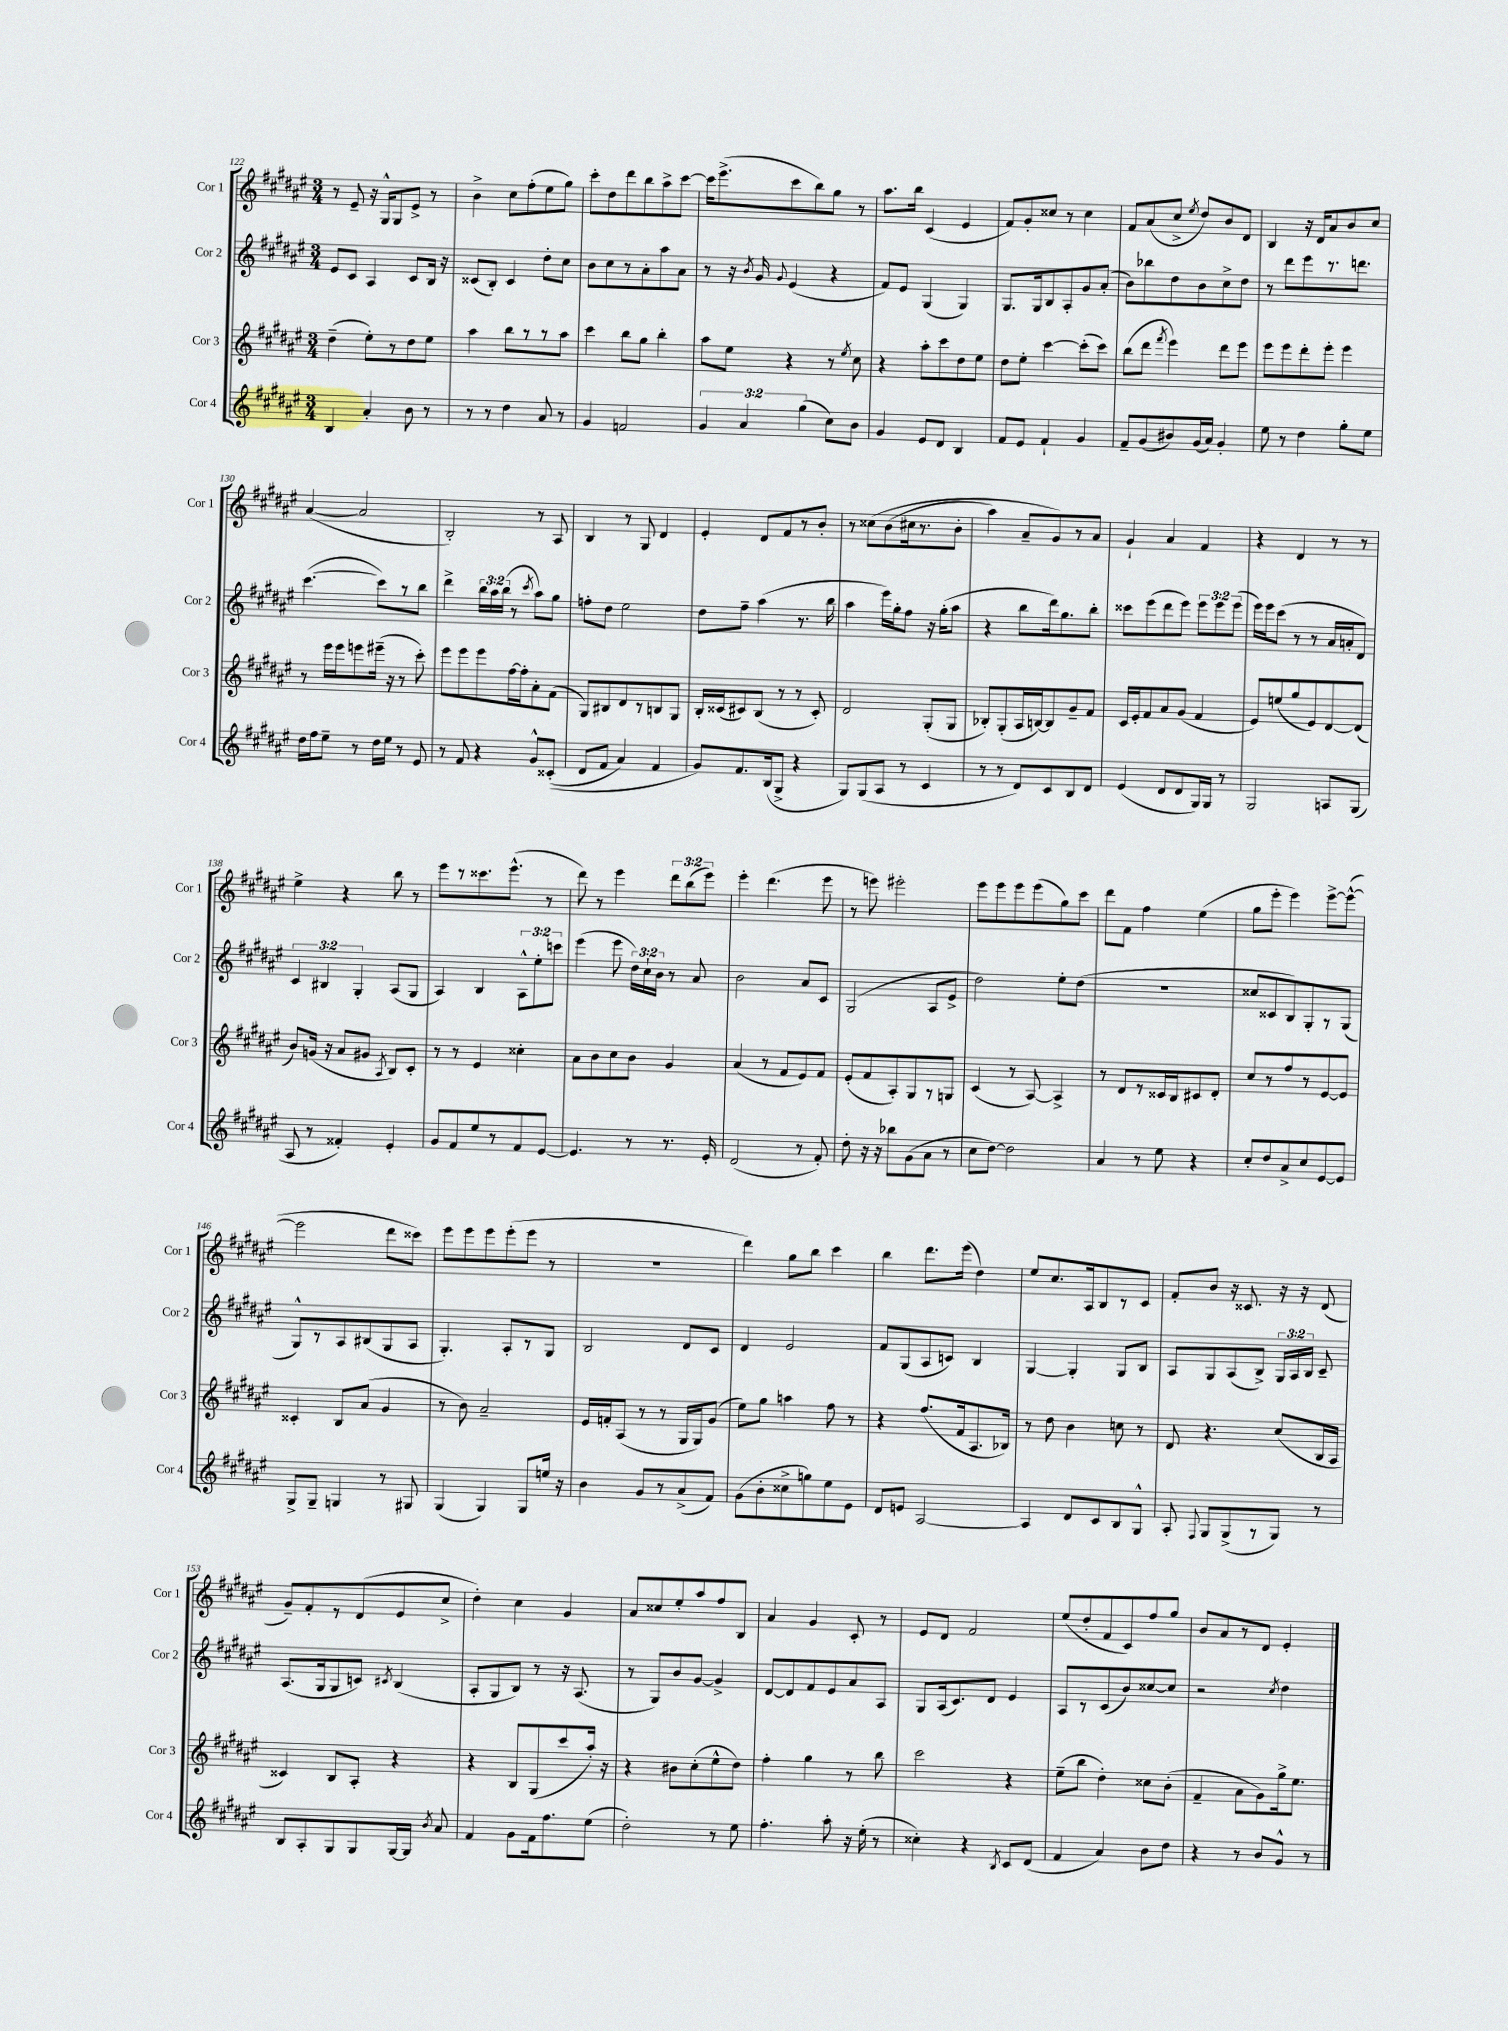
<<
\new StaffGroup <<
\new Staff = "s0" \with { instrumentName = "Cor 1" shortInstrumentName = "Cor 1" } {
    \clef treble \key fis \major \numericTimeSignature \time 3/4 \override Staff.TupletNumber.text = #tuplet-number::calc-fraction-text
    \autoBeamOff r8 eis'8-- r16 gis16[-^ gis8 eis'8]-> r8 |
    b'4-> cis''8[ fis''8-.( eis''8 gis''8]) |
    cis'''8[-. dis''8 dis'''8 b''8 ais''8-> cis'''8]~ |
    cis'''16[ eis'''8.->( cis'''8 b''8) gis''8] r8 |
    ais''8.[ b''16] cis'4( eis'4 |
    fis'8[) gis'8-. cisis''8] r8 cisis''4 |
    fis'8[ ais'8( cis''8]-> \acciaccatura { eis''8 } dis''8[) b'8 dis'8] |
    b4 r16 dis'16[ ais'8 b'8 cis''8] |
    ais'4~( ais'2 |
    b2-.) r8 ais8 |
    b4 r8 gis8 dis'4 |
    eis'4-. dis'8[ fis'8 r8 b'8]-. |
    r8 cisis''8[\( b'8( cis''16 r8. b'8]-. |
    ais''4) ais'8[-- gis'8\) r8 ais'8] |
    gis'4-! ais'4 fis'4 |
    r4 dis'4 r8 r8 |
    eis''4-> r4 b''8 r8 |
    eis'''8[ r8 cisis'''8. eis'''8.]-^( r8 |
    dis'''8) r8 eis'''4 \tuplet 3/2 { dis'''8[ b''8( eis'''8]) } |
    eis'''4-. dis'''4.( eis'''8 |
    r8 e'''8) eis'''2-. |
    eis'''8[ eis'''8 eis'''8 eis'''8( gis''8) cis'''8] |
    dis'''8[ fis'8] fis''4 eis''4( |
    gis''8[ eis'''8]-. eis'''4) eis'''8[~-> eis'''8]~-^( |
    eis'''2 dis'''8[ cisis'''8]) |
    eis'''8[ eis'''8 eis'''8 eis'''8-.( eis'''8] r8 |
    R2. |
    dis'''4) gis''8[ b''8] cis'''4 |
    b''4 dis'''8.[ eis'''16]( dis''4) |
    eis''8[ cis''8. ais16 b8 r8 cis'8] |
    fis'8[-. b'8] r16 cisis'8. r16 r16 dis'8( |
    gis'8[--) fis'8-. r8 dis'8( eis'8 cis''8]-> |
    dis''4-.) cis''4 gis'4 |
    ais'8[ cisis''8 eis''8-. ais''8 fis''8 b8] |
    ais'4 gis'4 cis'8-. r8 |
    eis'8[ dis'8] fis'2 |
    eis''8[( dis''8-. fis'8 cis'8) fis''8 gis''8] |
    b'8[ ais'8 r8 dis'8] eis'4-. \bar "|." |
}
\new Staff = "s1" \with { instrumentName = "Cor 2" shortInstrumentName = "Cor 2" } {
    \clef treble \key fis \major \numericTimeSignature \time 3/4 \override Staff.TupletNumber.text = #tuplet-number::calc-fraction-text
    \autoBeamOff eis'8[ cis'8] ais4 cis'8[ b16] r16 |
    cisis'8[( b8]-.) cisis'4 dis''8[-. cis''8] |
    b'8[ cis''8 r8 ais'8-. ais''8 ais'8] |
    r8 r16 \acciaccatura { b'8 } gis'16 \appoggiatura { gis'8 } eis'4( r4 |
    fis'8[) eis'8] gis4( gis4) |
    gis8.[ gis16 b8 ais8-. gis'8 ais'8]-.( |
    b'8[) bes''8 dis''8 b'8 cis''8-> dis''8] |
    r8 dis'''8[ eis'''8 r8. d'''8.] |
    cis'''4.~( cis'''8[) r8 b''8] |
    dis'''4-> \tuplet 3/2 { b''16[ ais''16 b''16]( } r8 \acciaccatura { cis'''8 } ais''8[) gis''8] |
    f''8[-. dis''8] eis''2 |
    dis''8[ fis''8]-- ais''4( r8. b''16 |
    ais''4 eis'''16[) gis''16-. fis''8] r16 gis''16[-.( ais''8] |
    r4 b''8[ dis'''16) gis''8. b''8]-. |
    cisis'''8[ eis'''8( dis'''8 eis'''8]) \tuplet 3/2 { eis'''8[ eis'''8 eis'''8]( } |
    eis'''16[) eis'''16 cis'''8]( r8 r8 ais'16[ a'16-. dis'8]) |
    \tuplet 3/2 { cis'4 bis4 gis4-. } ais8[( gis8] |
    ais4) b4 \tuplet 3/2 { ais8[-^ eis''8-. c'''8] } |
    eis'''4( eis'''8 \tuplet 3/2 { dis''16[) cis''16-! b'16] } r8 ais'8 |
    b'2 ais'8[ cis'8] |
    gis2( ais8[ eis'8]-> |
    dis''2) eis''8[-. dis''8]( |
    R2. |
    cisis''8[ cisis'8 b8) gis8-. r8 gis8]( |
    gis8[-^) r8 ais8 bis8( gis8 ais8] |
    gis4.-.) ais8[-. r8 gis8] |
    b2 dis'8[ cis'8] |
    dis'4 eis'2 |
    fis'8[ gis8( ais8 c'8]) b4 |
    gis4~ gis4-. gis8[ b8] |
    ais8[ gis8 ais8( b8]->) \tuplet 3/2 { gis16[ ais16 b16] } cis'8-- |
    ais8.[( gis16 gis8 c'8]) \acciaccatura { cis'8 } b4( |
    ais8[-. gis8 b8]) r8 r16 ais8.( |
    r8 gis8[) b'8 gis'8]~ gis'4-> |
    dis'8[~ dis'8 fis'8 eis'8 ais'8 ais8] |
    gis8[ ais16( cis'8.) dis'8] eis'4 |
    ais8[ r8 cis'8( b'8) cisis''8~ cisis''8] |
    r2 \acciaccatura { cis''8 } dis''4 \bar "|." |
}
\new Staff = "s2" \with { instrumentName = "Cor 3" shortInstrumentName = "Cor 3" } {
    \clef treble \key fis \major \numericTimeSignature \time 3/4
    \autoBeamOff dis''4--( eis''8[-.) r8 dis''8 eis''8] |
    ais''4 b''8[ r8 r8 ais''8] |
    cis'''4 b''8[ gis''8] b''4-. |
    ais''8[ eis''8] r4 r8 \acciaccatura { eis''8 } cis''8 |
    r4 ais''8[-. cis'''8 dis''8 eis''8] |
    dis''8[ eis''8]-. cis'''4~ cis'''8[-.( cis'''8]) |
    b''8[( dis'''8] \acciaccatura { fis'''8 } eis'''4) dis'''8[ eis'''8] |
    eis'''8[ eis'''8 dis'''8-. eis'''8]-. eis'''4 |
    r8 eis'''16[ eis'''16 e'''8 eis'''16]--( r16 r8 cis'''8-.) |
    eis'''8[ eis'''8 eis'''8 fis''16~ fis''16-. ais'8-. fis'8]( |
    gis8[) bis8 dis'8 r8 b8 gis8] |
    b16[-. cisis'16( cis'8) b8]( r8 r8 cis'8-.) |
    dis'2 gis8[-.( gis8] |
    bes8[-.) gis8-.( ais16 b16~) b8 gis'8-- fis'8] |
    cis'16[ eis'16-. fis'8 ais'8 gis'8]( fis'4 |
    eis'8[) e''8( gis''8 eis'8) dis'8~ dis'8]( |
    b'8[) g'16]( r16 ais'8[ gis'8] \acciaccatura { ais8 } b8[) cis'8]-. |
    r8 r8 eis'4 cisis''4-. |
    ais'8[ b'8 cis''8 b'8] gis'4 |
    ais'4( r8 fis'8[ eis'8) fis'8] |
    eis'8[-.( fis'8 ais8-.) gis8 r8 g8] |
    cis'4( r8 ais8~) ais4-> |
    r8 dis'8[ r8 cisis'16 b16 cis'8 dis'8]-. |
    cis''8[ r8 fis''8 r8 eis'8~ eis'8] |
    cisis'4-. b8[ ais'8]( gis'4 |
    r8 b'8) ais'2-- |
    eis'16[ f'16-. ais8]( r8 r8 gis16[ gis16) gis'8]( |
    eis''8[) gis''8] a''4 fis''8 r8 |
    r4 fis''8.[( fis'16 ais8. bes16]) |
    r8 dis''8 b'4 c''8 r8 |
    dis'8 r4. cis''8[( b16 ais16] |
    cisis'4) b8[ ais8]-. r4 |
    r4 b8[ gis8( cis'''8 ais''16]-.) r16 |
    r4 bis'8[ cis''8-.( eis''8-^ dis''8]) |
    fis''4-. gis''4 r8 b''8 |
    cis'''2 r4 |
    eis''8[--( b''8] dis''4-.) cisis''8[ b'8]-.( |
    fis'4-- ais'8[ gis'8) gis''16-> eis''8.] \bar "|." |
}
\new Staff = "s3" \with { instrumentName = "Cor 4" shortInstrumentName = "Cor 4" } {
    \clef treble \key fis \major \numericTimeSignature \time 3/4 \override Staff.TupletNumber.text = #tuplet-number::calc-fraction-text
    \autoBeamOff b4 ais'4-. b'8 r8 |
    r8 r8 dis''4 ais'8 r8 |
    gis'4 f'2 |
    \tuplet 3/2 { gis'4 ais'4 gis''4( } cis''8[) b'8] |
    gis'4 eis'8[ dis'8] b4 |
    fis'8[ eis'8] fis'4-! gis'4 |
    fis'8[-- gis'8( bis'8) gis'16( ais'16]) gis'4-. |
    eis''8 r8 dis''4 gis''8[-. eis''8] |
    dis''16[ fis''16 eis''8]-- r8 dis''16[ eis''16] r8 eis'8 |
    r8 fis'8 r4 gis'8[-^ cisis'8]-.(\( |
    dis'8[ fis'8] ais'4) fis'4 |
    gis'8[\) fis'8. b16( gis8]-> r4 |
    gis8[) gis8( ais8] r8 cis'4 |
    r8 r8 dis'8[) cis'8 b8 dis'8] |
    eis'4( dis'8[ dis'8 gis16) gis16] r8 |
    gis2 a8[ gis8]( |
    ais8 r8 fisis'4-.) eis'4-. |
    gis'8[ fis'8 eis''8 r8 fis'8 eis'8]~ |
    eis'4. r8 r8. eis'16-. |
    dis'2( r8 fis'8-.) |
    dis''8-. r16 r16 bes''8[ gis'8( ais'8] r8 |
    cis''8[ dis''8]~) dis''2 |
    ais'4 r8 eis''8 r4 |
    cis''8[-. dis''8 ais'8-> cis''8 eis'8~ eis'8] |
    gis8[-> gis8]-- g4 r8 gis8 |
    gis4( gis4) gis8[ e''16] r16 |
    b'4 gis'8[ r8 ais'8->( fis'8]) |
    gis'8[( b'8-. cisis''8-> g''8) eis''8 eis'8] |
    dis'8[ e'8] ais2~ |
    ais4 dis'8[ cis'8 b8 gis8]-^ |
    ais8-. \appoggiatura { fis8 } gis8[ gis8->( r8 gis8]) r8 |
    b8[ ais8-. gis8 gis8 gis16~ gis16] \acciaccatura { b'8 } ais'8 |
    fis'4 gis'8[ fis'16 fis''8. eis''8]( |
    dis''2-.) r8 eis''8 |
    fis''4.-. ais''8-. r16 eis''16-.( r8 |
    cisis''4-.) r4 \acciaccatura { b8 } cis'8[ dis'8]( |
    fis'4 ais'4) b'8[ dis''8] |
    r4 r8 b'8[ gis'8]-^ r8 \bar "|." |
}
>>
>>
\layout { \context { \Score currentBarNumber = #122 } }
